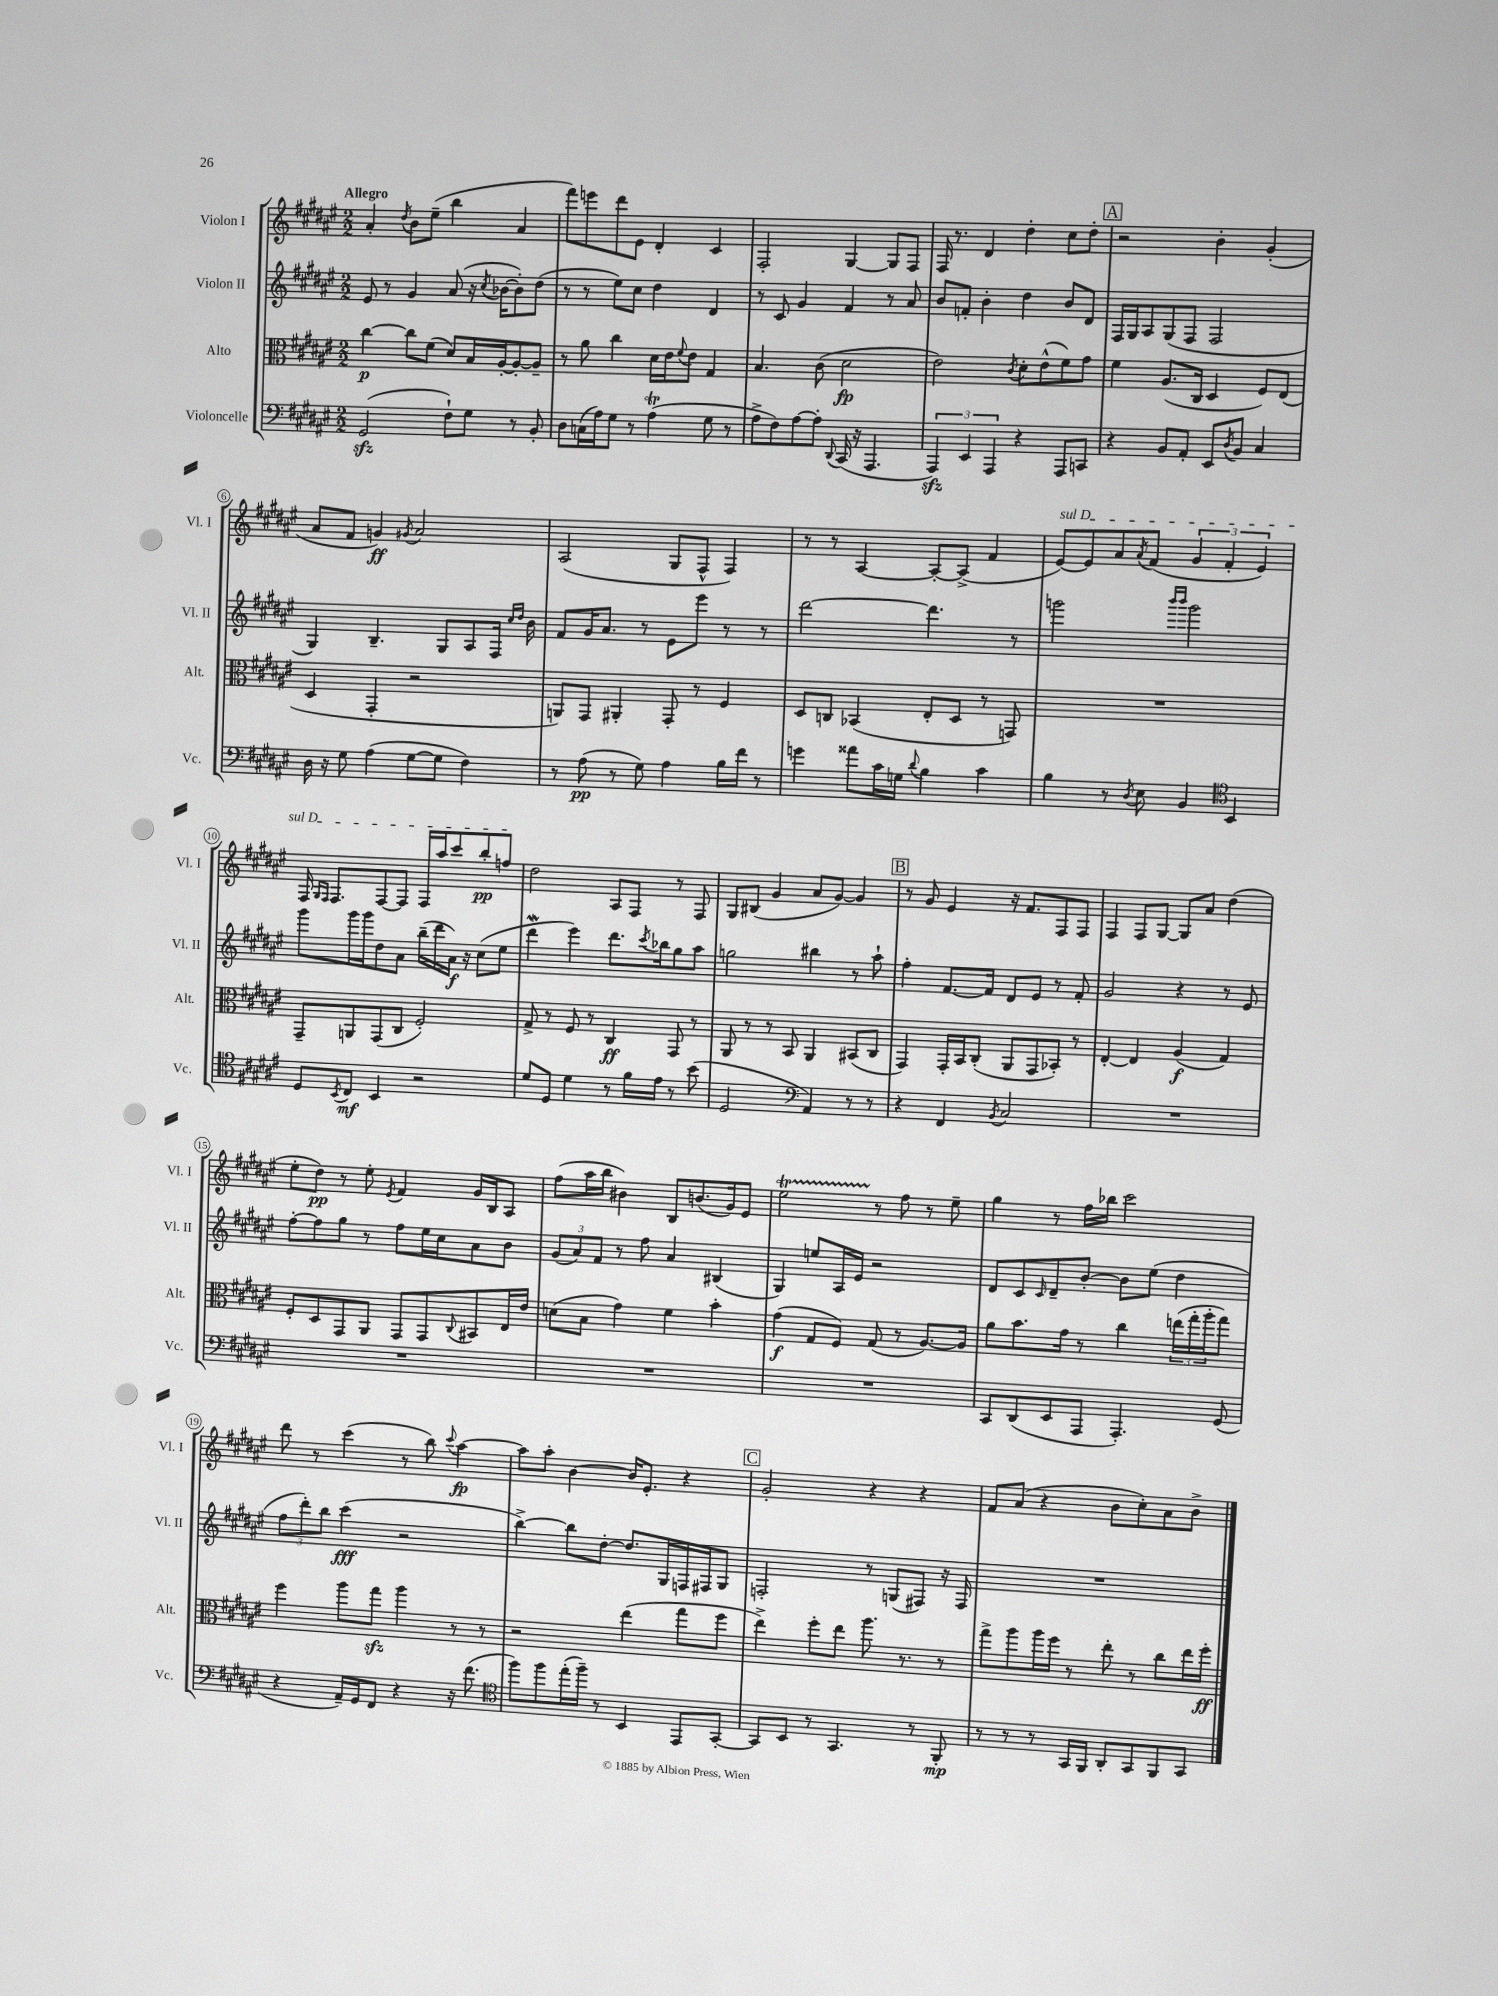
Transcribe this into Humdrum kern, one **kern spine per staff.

**kern	**dynam	**kern	**dynam	**kern	**dynam	**kern	**dynam
*part4	*part4	*part3	*part3	*part2	*part2	*part1	*part1
*staff4	*staff4	*staff3	*staff3	*staff2	*staff2	*staff1	*staff1
*I"Violoncelle	*	*I"Alto	*	*I"Violon II	*	*I"Violon I	*
*I'Vc.	*	*I'Alt.	*	*I'Vl. II	*	*I'Vl. I	*
*clefF4	*	*clefC3	*	*clefG2	*	*clefG2	*
*k[f#c#g#d#a#e#]	*	*k[f#c#g#d#a#e#]	*	*k[f#c#g#d#a#e#]	*	*k[f#c#g#d#a#e#]	*
*M2/2	*	*M2/2	*	*M2/2	*	*M2/2	*
=1	=1	=1	=1	=1	=1	=1	=1
!	!	!	!	!	!	!LO:TX:a:B:t=Allegro	!
(2GG#zz/	.	[4cc#\	p	8e#/	.	4a#'/	.
.	.	.	.	8r	.	.	.
.	.	.	.	.	.	8qdd#/	.
.	.	8cc#\L]	.	4g#/	.	8b\L	.
.	.	(8f#\J	.	.	.	(8ee#~\J	.
8F#`\L)	.	8d#/L)	.	(8a#/	.	4bb\	.
8G#\J	.	16B/L	.	16r	.	.	.
.	.	.	.	8qcc#/	.	.	.
.	.	[16A#'/J	.	[16b-X\KL	.	.	.
8r	.	8A#'/_	.	8b-'\])	.	4a#/	.
8BB'/	.	8A#~/J]	.	(8dd#\J	.	.	.
=2	=2	=2	=2	=2	=2	=2	=2
8D#\L	.	8r	.	8r	.	8fff#\L)	.
(16Cn\L	.	8a#\	.	8r	.	8eeen\	.
16A#\J)	.	.	.	.	.	.	.
8G#\J	.	4cc#\	.	8ee#\L)	.	8ddd#\	.
8r	.	.	.	8cc#\J	.	8e#\J	.
(4A#t\	.	16d#\LL	.	4dd#\	.	4d#'/	.
.	.	16e#\J	.	.	.	.	.
.	.	8qqf#/	.	.	.	.	.
.	.	8e#\J	.	.	.	.	.
8G#\	.	4G#/	.	4d#/	.	4c#/	.
8r	.	.	.	.	.	.	.
=3	=3	=3	=3	=3	=3	=3	=3
8A#^\L	.	4.B/	.	8r	.	2F#'/	.
8F#\)	.	.	.	8c#/	.	.	.
[8A#\	.	.	.	4g#/	.	.	.
8A#'\J]	.	(8c#\	.	.	.	.	.
8qqDD#/	.	.	.	.	.	.	.
(16CC#/	.	2d#\	fp	4f#/	.	[4G#/	.
16r	.	.	.	.	.	.	.
4.AAA#/	.	.	.	.	.	.	.
.	.	.	.	8r	.	8G#/L]	.
.	.	.	.	8a#/	.	8F#/J	.
=4	=4	=4	=4	=4	=4	=4	=4
6AAA#zz/)	.	2e#\)	.	8b/L	.	16F#/	.
.	.	.	.	.	.	8.r	.
.	.	.	.	8fn'/J	.	.	.
6EE#/	.	.	.	.	.	.	.
.	.	.	.	4b'\	.	4d#/	.
6AAA#/	.	.	.	.	.	.	.
.	.	8qc#/	.	.	.	.	.
4r	.	8d#'\L	.	4dd#\	.	4dd#'\	.
.	.	(8e#^^\	.	.	.	.	.
8AAA#/L	.	8f#\)	.	8b/L	.	8cc#\L	.
8CCn/J	.	8g#\J	.	8d#/J	.	8dd#'\J	.
!!LO:REH:place=s1:t=A
=5	=5	=5	=5	=5	=5	=5	=5
4r	.	4f#\	.	16F#/LL	.	2r	.
.	.	.	.	16G#/J	.	.	.
.	.	.	.	8A#/	.	.	.
8BB/L	.	(8.A#/L	.	(8G#/	.	.	.
8AA#'/J	.	.	.	8F#/J	.	.	.
.	.	16C#/Jk	.	.	.	.	.
8EE#/L	.	4D#/	.	2F#/	.	4b'\	.
8qD#/	.	.	.	.	.	.	.
8BB/J	.	.	.	.	.	.	.
4C#/	.	8F#/L)	.	.	.	(4g#'/	.
.	.	(8E#/J	.	.	.	.	.
!!LO:LB:g=z
=6	=6	=6	=6	=6	=6	=6	=6
16D#\	.	4D#/	.	4G#/)	.	8a#/L	.
16r	.	.	.	.	.	.	.
8G#\	.	.	.	.	.	8f#/J	.
(4A#\	.	4GG#'/	.	4.B~/	.	4gn/)	ff
.	.	.	.	.	.	8qg#X/	.
[8G#\L	.	2r	.	.	.	2a#/	.
8G#\J]	.	.	.	8G#/L	.	.	.
4F#\)	.	.	.	8A#/	.	.	.
.	.	.	.	16F#/Jk	.	.	.
.	.	.	.	16qqcc#/LL	.	.	.
.	.	.	.	16qqdd#/JJ	.	.	.
.	.	.	.	16b\	.	.	.
=7	=7	=7	=7	=7	=7	=7	=7
8r	.	8AAn/L)	.	8f#/L	.	(2A#/	.
(8A#\	pp	8GG#/J	.	16g#/K	.	.	.
.	.	.	.	8.a#/J	.	.	.
8r	.	4AA#X'/	.	.	.	.	.
8G#\)	.	.	.	8r	.	.	.
4A#\	.	8GG#'/	.	8e#\L	.	8G#/L	.
.	.	8r	.	8eee#\J	.	8F#^^/J	.
16B\LL	.	4F#/	.	8r	.	4F#/)	.
16f#\JJ	.	.	.	.	.	.	.
8r	.	.	.	8r	.	.	.
=8	=8	=8	=8	=8	=8	=8	=8
4gn\	.	8D#/L	.	[2ddd#\	.	8r	.
.	.	8Cn/J	.	.	.	8r	.
8a##X\L	.	(4BB-X/	.	.	.	[4A#/	.
16c#\L	.	.	.	.	.	.	.
16Gn\JJ	.	.	.	.	.	.	.
8qqd#/	.	.	.	.	.	.	.
4B\	.	8E#'/L	.	4.ddd#\]	.	8A#'/L_	.
.	.	8D#/J	.	.	.	(8A#^/J]	.
4c#\	.	8r	.	.	.	4f#/	.
.	.	8GGn/)	.	8r	.	.	.
=9	=9	=9	=9	=9	=9	=9	=9
!	!	!	!	!	!	!LO:TX:a:i:t=sul D	!
4B\	.	1r	.	2gggn\	.	[8e#/L)	.
.	.	.	.	.	.	8e#/]	.
8r	.	.	.	.	.	8a#/	.
8qD#/	.	.	.	.	.	8qa#/	.
8E#\	.	.	.	.	.	(8f#/J	.
.	.	.	.	16qqbbb/LL	.	.	.
.	.	.	.	16qqbbb/JJ	.	.	.
4BB/	.	.	.	2ggg\	.	6g#/	.
.	.	.	.	.	.	6f#'/	.
*clefC4	*	*	*	*	*	*	*
4BB/	.	.	.	.	.	.	.
.	.	.	.	.	.	6e#/)	.
!!LO:LB:g=z
=10	=10	=10	=10	=10	=10	=10	=10
8D#/L	.	8GG#~/L	.	8ggg#\L	.	16F#/	.
.	.	.	.	.	.	16qqG#/LL	.
.	.	.	.	.	.	16qqF#/JJ	.
.	.	.	.	.	.	8.F#/L	.
8qBB/	.	.	.	.	.	.	.
8C#/J	mf	8AAn/	.	16ggg#\L	.	.	.
.	.	.	.	16ggg#\J	.	.	.
4BB/	.	(8GG#/	.	8dd#\	.	[8F#/	.
.	.	8C#/J	.	8a#\J	.	8F#/J]	.
2r	.	2F#'/)	.	(16bb~\LL	.	16F#/LL	.
.	.	.	.	16ddd#\	.	16aa#/J	.
.	.	.	.	16a#\JJ)	f	8ccc#/	.
.	.	.	.	16r	.	.	.
.	.	.	.	(8cc#\L	.	8bb'/	pp
.	.	.	.	8ee#\J	.	8ffn/J	.
=11	=11	=11	=11	=11	=11	=11	=11
8d#/L	.	8G#^/	.	4ddd#W\	.	2dd#\	.
8D#/J	.	8r	.	.	.	.	.
4d#\	.	8F#/	.	4eee#\)	.	.	.
.	.	8r	.	.	.	.	.
8r	.	4C#/	ff	8.ddd#\L	.	8A#/L	.
16f#\LL	.	.	.	.	.	8F#/J	.
.	.	.	.	8qccc#/	.	.	.
16e#\JJ	.	.	.	16bb-X\k	.	.	.
8r	.	8GG#/	.	8gg#\	.	8r	.
(8b\	.	8r	.	8aa#\J	.	8F#/	.
=12	=12	=12	=12	=12	=12	=12	=12
2D#/	.	8AA#/	.	2ggn\	.	8G#/L	.
.	.	8r	.	.	.	(8B#X/J	.
.	.	8r	.	.	.	4g#/	.
.	.	8BB/	.	.	.	.	.
*clefF4	*	*	*	*	*	*	*
4AA#/)	.	4AA#/	.	4bb#X\	.	8a#/L	.
.	.	.	.	.	.	[8g#/J)	.
8r	.	(8BB#X/L	.	8r	.	4g#/]	.
8r	.	8C#/J	.	8aa#`\	.	.	.
!!LO:REH:place=s1:t=B
=13	=13	=13	=13	=13	=13	=13	=13
4r	.	4GG#/)	.	4ff#'\	.	8r	.
.	.	.	.	.	.	8g#/	.
4FF#/	.	16GG#'/LL	.	[8.f#/L	.	4e#/	.
.	.	16BB/J	.	.	.	.	.
.	.	(8C#'/J	.	.	.	.	.
.	.	.	.	16f#/Jk]	.	.	.
8qBB/	.	.	.	.	.	.	.
2C#/	.	8AA#/L	.	8d#/L	.	16r	.
.	.	.	.	.	.	8.f#/L	.
.	.	8GG#/	.	8e#/J	.	.	.
.	.	8BB-X'/J)	.	8r	.	8F#/	.
.	.	8r	.	8f#'/	.	8F#/J	.
=14	=14	=14	=14	=14	=14	=14	=14
1r	.	[4E#'/	.	2g#/	.	4F#/	.
.	.	4E#/]	.	.	.	8F#/L	.
.	.	.	.	.	.	[8G#/J	.
.	.	(4A#/	f	4r	.	8G#/L]	.
.	.	.	.	.	.	8a#/J	.
.	.	4G#/)	.	8r	.	(4dd#\	.
.	.	.	.	8e#/	.	.	.
!!LO:LB:g=z
=15	=15	=15	=15	=15	=15	=15	=15
1r	.	8F#'/L	.	[8ff#'\L	.	8ee#'\L	.
.	.	8D#/	.	8ff#\]	.	8dd#\J)	pp
.	.	8GG#/	.	8gg#\J	.	8r	.
.	.	8AA#/J	.	8r	.	8ee#'\	.
.	.	.	.	.	.	8qe#/	.
.	.	8GG#/L	.	8ff#\L	.	4f#/	.
.	.	8GG#/	.	16ee#\L	.	.	.
.	.	.	.	16cc#\J	.	.	.
.	.	8qqC#/	.	.	.	.	.
.	.	8BB#X/	.	8a#\	.	16g#/LL	.
.	.	.	.	.	.	16B/J	.
.	.	16E#/L	.	8b\J	.	8A#/J	.
.	.	16e#/JJ	.	.	.	.	.
=16	=16	=16	=16	=16	=16	=16	=16
1r	.	(8dn\L	.	(12g#/L	.	(8ff#\L	.
.	.	.	.	12a#/)	.	.	.
.	.	8B\J	.	.	.	16aa#\L	.
.	.	.	.	12f#/J	.	.	.
.	.	.	.	.	.	16bb\JJ	.
.	.	4g#\)	.	8r	.	4b#X\)	.
.	.	.	.	8ff#\	.	.	.
.	.	4f#\	.	4a#/	.	8B/L	.
.	.	.	.	.	.	(8.bn/	.
.	.	4b'\	.	(4B#X/	.	.	.
.	.	.	.	.	.	16g#/k)	.
.	.	.	.	.	.	8e#/J	.
=17	=17	=17	=17	=17	=17	=17	=17
1r	.	(4g#\	f	4G#/)	.	2ee#t\	.
.	.	8G#/L	.	8een/L	.	.	.
.	.	8F#/J)	.	16A#/L	.	.	.
.	.	.	.	16e#/JJ	.	.	.
.	.	(8G#/	.	2r	.	8r	.
.	.	8r	.	.	.	8ff#\	.
.	.	[8.A#/L)	.	.	.	8r	.
.	.	.	.	.	.	8ee#~\	.
.	.	16A#/Jk]	.	.	.	.	.
=18	=18	=18	=18	=18	=18	=18	=18
8CC#/L	.	8a#\L	.	8d#/L	.	4gg#\	.
(8DD#/	.	8.b\	.	8c#/	.	.	.
.	.	.	.	16qqc#/	.	.	.
8EE#/	.	.	.	8d#~/	.	8r	.
.	.	16g#\Jk	.	.	.	.	.
8AAA#/J	.	8r	.	[8b'/J	.	16ff#\LL	.
.	.	.	.	.	.	16bb-X\JJ	.
4.AAA#'/)	.	4cc#\	.	8b\L]	.	2ccc#\	.
.	.	.	.	(8ee#\J	.	.	.
.	.	(24een\LL	.	4dd#\	.	.	.
.	.	24gg#'\	.	.	.	.	.
.	.	24aa#'\J	.	.	.	.	.
(8GG#/	.	8gg#\J)	.	.	.	.	.
!!LO:LB:g=z
=19	=19	=19	=19	=19	=19	=19	=19
4r	.	4ff#\	.	12ff#\L	.	8ddd#\	.
.	.	.	.	12ddd#'\)	.	.	.
.	.	.	.	.	.	8r	.
.	.	.	.	12bb\J	.	.	.
16AA#~/LL)	.	8aa#\L	.	(4ccc#\	fff	(4ccc#\	.
16GG#/J	.	.	.	.	.	.	.
8FF#/J	.	8gg#zz\J	.	.	.	.	.
4r	.	4aa#\	.	2r	.	8r	.
.	.	.	.	.	.	8bb\)	.
.	.	.	.	.	.	8qqccc#/	.
16r	.	8r	.	.	.	[4aa#\	fp
(8.f#\	.	.	.	.	.	.	.
.	.	8r	.	.	.	.	.
=20	=20	=20	=20	=20	=20	=20	=20
*clefC4	*	*	*	*	*	*	*
8ff#\L)	.	2r	.	[4bb^\)	.	8aa#\L]	.
8ff#\	.	.	.	.	.	8aa#'\J	.
(16ee#'\L	.	.	.	8bb\L]	.	[4b\	.
16ff#~\JJ)	.	.	.	.	.	.	.
8r	.	.	.	[8dd#'\J	.	.	.
4BB/	.	(4ee#\	.	8.dd#/L]	.	16b/KL]	.
.	.	.	.	.	.	8.e#'/J	.
.	.	.	.	16G#/L	.	.	.
8EE#/L	.	8gg#\L	.	16Fn/	.	4r	.
.	.	.	.	16F#X/J	.	.	.
[8GG#'/J	.	8ff#\J	.	8G#/J	.	.	.
!!LO:REH:place=s1:t=C
=21	=21	=21	=21	=21	=21	=21	=21
8GG#/L]	.	4ee#^\)	.	2Fn'/	.	2g#'/	.
8BB/J	.	.	.	.	.	.	.
8r	.	8ff#'\L	.	.	.	.	.
4.GG#/	.	8ee#\J	.	.	.	.	.
.	.	8.aa#\	.	8r	.	4r	.
.	.	.	.	(8Gn/L	.	.	.
.	.	8.r	.	.	.	.	.
8r	.	.	.	8F#X/J)	.	4r	.
8FF#'/	mp	8r	.	16r	.	.	.
.	.	.	.	16F#/	.	.	.
=22	=22	=22	=22	=22	=22	=22	=22
8r	.	8gg#^\L	.	1r	.	8f#/L	.
8r	.	8aa#\	.	.	.	(8a#/J	.
8r	.	16aa#\L	.	.	.	4r	.
.	.	16ff#\JJ	.	.	.	.	.
16GG#/LL	.	8r	.	.	.	.	.
16FF#/JJ	.	.	.	.	.	.	.
8AA#'/L	.	8ee#'\	.	.	.	8b\L	.
8GG#/	.	8r	.	.	.	8cc#'\)	.
8FF#/	.	8cc#\L	.	.	.	8a#\	.
8GG#/J	.	16ee#\L	.	.	.	8b^\J	.
.	.	16ff#'\JJ	ff	.	.	.	.
==	==	==	==	==	==	==	==
*-	*-	*-	*-	*-	*-	*-	*-
